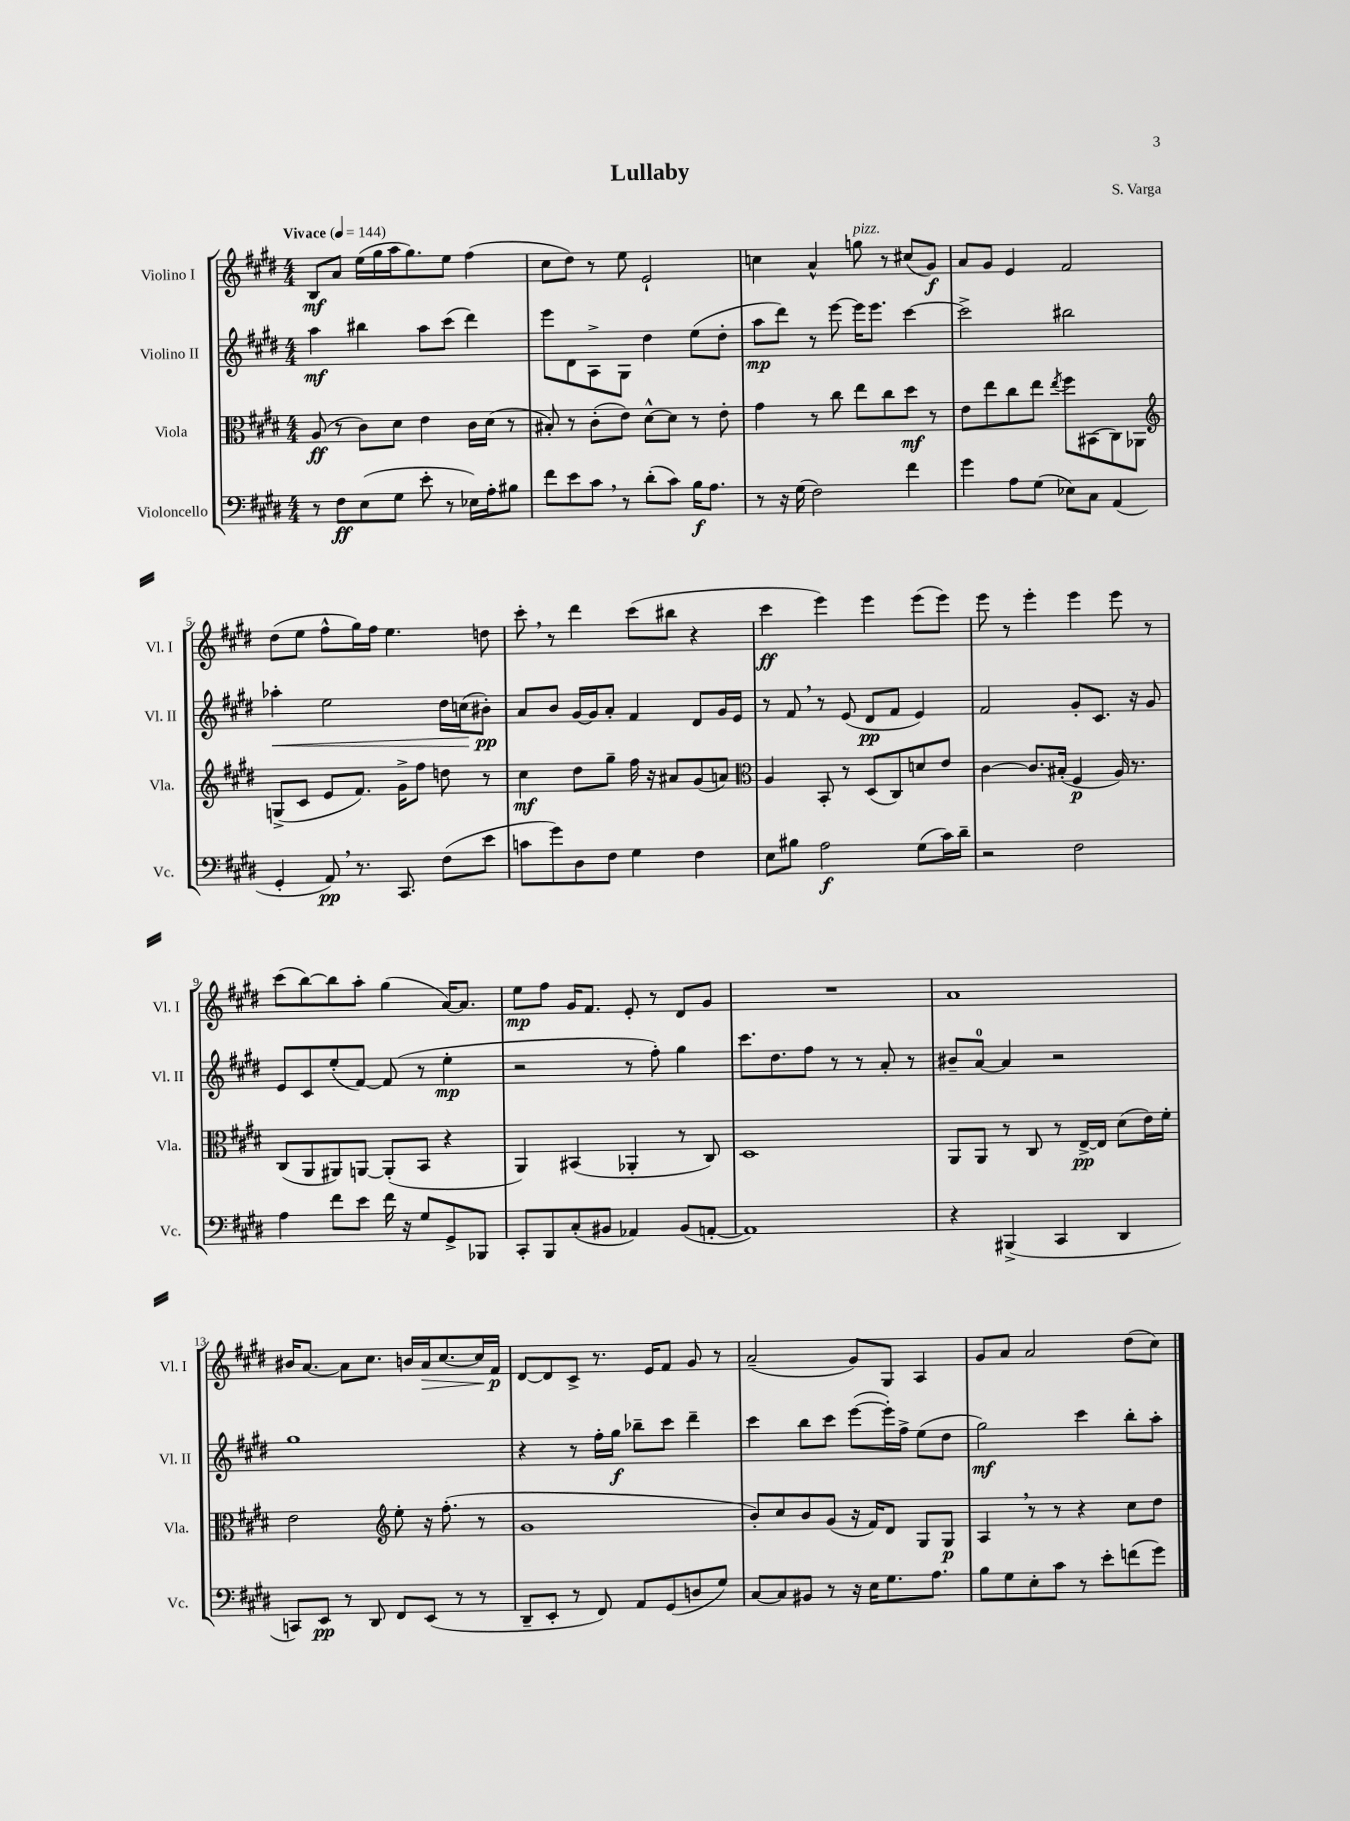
\header { title = "Lullaby" composer = "S. Varga" }
<<
\new StaffGroup <<
\new Staff = "s0" \with { instrumentName = "Violino I" shortInstrumentName = "Vl. I" } {
    \clef treble \key e \major \numericTimeSignature \time 4/4 \tempo "Vivace" 4 = 144
    b8\mf a'8 e''16( gis''16 a''16 gis''8.) e''8 fis''4( |
    cis''8 dis''8) r8 e''8 e'2-! |
    c''4 a'4-^ g''8^\markup { \italic "pizz." } r8 cis''8( gis'8\f) |
    a'8 gis'8 e'4 fis'2 |
    dis''8( e''8 fis''8-^ gis''16) fis''16 e''4. d''8 |
    cis'''8-. \breathe r8 dis'''4 cis'''8( bis''8 r4 |
    cis'''4\ff e'''4) e'''4 e'''8( e'''8) |
    e'''8 r8 e'''4-. e'''4 e'''8 r8 |
    cis'''8( b''8~) b''8 a''8-. gis''4( a'16~) a'8. |
    e''8\mp fis''8 gis'16 fis'8. e'8-. r8 dis'8 gis'8 |
    R1 |
    a'1 |
    bis'16 a'8.~ a'8 cis''8. b'16 a'16\> cis''8.~ cis''16 fis'16\p\! |
    dis'8~ dis'8 cis'8-> r8. e'16 fis'8 gis'8 r8 |
    a'2--( gis'8) gis8 a4 |
    gis'8 a'8 a'2 dis''8( cis''8) \bar "|." |
}
\new Staff = "s1" \with { instrumentName = "Violino II" shortInstrumentName = "Vl. II" } {
    \clef treble \key e \major \numericTimeSignature \time 4/4
    a''4\mf bis''4 a''8 cis'''8( dis'''4) |
    e'''8 dis'8 a8-> gis8 dis''4 e''8( dis''8-. |
    a''8\mp dis'''8) r8 e'''8~ e'''16 e'''8. cis'''4~ |
    cis'''2-> bis''2 |
    aes''4-.\< e''2 dis''16 c''16\!( bis'8-.\pp) |
    a'8 b'8 gis'16~ gis'16 a'8-. fis'4 dis'8 gis'16 e'16 |
    r8 fis'8 \breathe r8 e'8( dis'8\pp fis'8 e'4) |
    fis'2 gis'8-. cis'8. r16 gis'8 |
    e'8 cis'8 e''8-.( fis'8~) fis'8( r8 e''4-.\mp |
    r2 r8 fis''8-.) gis''4 |
    cis'''8. dis''8. fis''8 r8 r8 a'8-. r8 |
    bis'8-- a'8-0~ a'4 r2 |
    gis''1 |
    r4 r8 fis''16-. gis''16\f bes''8-- cis'''8 dis'''4-- |
    cis'''4 b''8 cis'''8 e'''8~( e'''16-.) fis''16-> e''8( dis''8 |
    gis''2\mf) cis'''4 b''8-. a''8-. \bar "|." |
}
\new Staff = "s2" \with { instrumentName = "Viola" shortInstrumentName = "Vla." } {
    \clef alto \key e \major \numericTimeSignature \time 4/4
    a8\ff( r8 cis'8) dis'8 e'4 cis'16 dis'16( r8 |
    bis8-.) r8 cis'8-.( e'8) dis'8~-^ dis'8 r8 e'8-. |
    gis'4 r8 cis''8 e''8 cis''8 dis''8\mf r8 |
    e'8 e''8 cis''8 e''8 \acciaccatura { e''8 } fis''8 bis,8( cis8) aes,8 |
    \clef treble g8->( cis'8 e'8 fis'8.) gis'16-> fis''8 d''8 r8 |
    cis''4\mf dis''8 gis''8-- fis''16 r16 ais'8 gis'8( a'8) |
    \clef alto a4 b,8-. r8 dis8( cis8) d'8 e'8 |
    cis'4~ cis'8. bis16-.( fis4\p a16) r8. |
    cis8( a,8 ais,8) a,8~ a,8-.( b,8 r4 |
    a,4) bis,4( aes,4-. r8 cis8) |
    dis1 |
    a,8 a,8 r8 cis8 r8 e16~->\pp e16 dis'8( e'16) fis'16-. |
    e'2 \clef treble e''8-. r16 fis''8.-.( r8 |
    gis'1 |
    b'8-.) cis''8 b'8 gis'8( r16 fis'16) dis'8 gis8 gis8\p |
    a4 \breathe r8 r8 r4 cis''8 dis''8 \bar "|." |
}
\new Staff = "s3" \with { instrumentName = "Violoncello" shortInstrumentName = "Vc." } {
    \clef bass \key e \major \numericTimeSignature \time 4/4
    r8 fis8\ff e8( gis8 e'8-. r8 ees16) a16-. bis8 |
    fis'8 e'8 cis'8 \breathe r8 dis'8-.( cis'8) b16\f a8. |
    r8 r16 gis16( fis2) fis'4 |
    gis'4 a8 gis8( ees8) cis8 a,4( |
    gis,4-. a,8\pp) \breathe r8. cis,8. fis8( e'8 |
    c'8 gis'8) dis8 fis8 gis4 fis4 |
    e8 bis8 a2\f gis8( cis'16) dis'16-- |
    r2 fis2 |
    a4 fis'8 e'8 fis'16 r16 gis8 gis,8-> bes,,8 |
    cis,8-. b,,8 cis8-.( bis,8 aes,4) bis,8( a,8~-. |
    a,1) |
    r4 bis,,4->( cis,4 dis,4 |
    c,8) e,8\pp r8 dis,8 fis,8 e,8( r8 r8 |
    dis,8-- e,8-. r8 fis,8) a,8 gis,8( d8 gis8) |
    cis8~ cis8 bis,8 r8 r16 e16 gis8. a8. |
    b8 gis8 e8-. cis'8 r8 e'8-. f'8( gis'8) \bar "|." |
}
>>
>>
